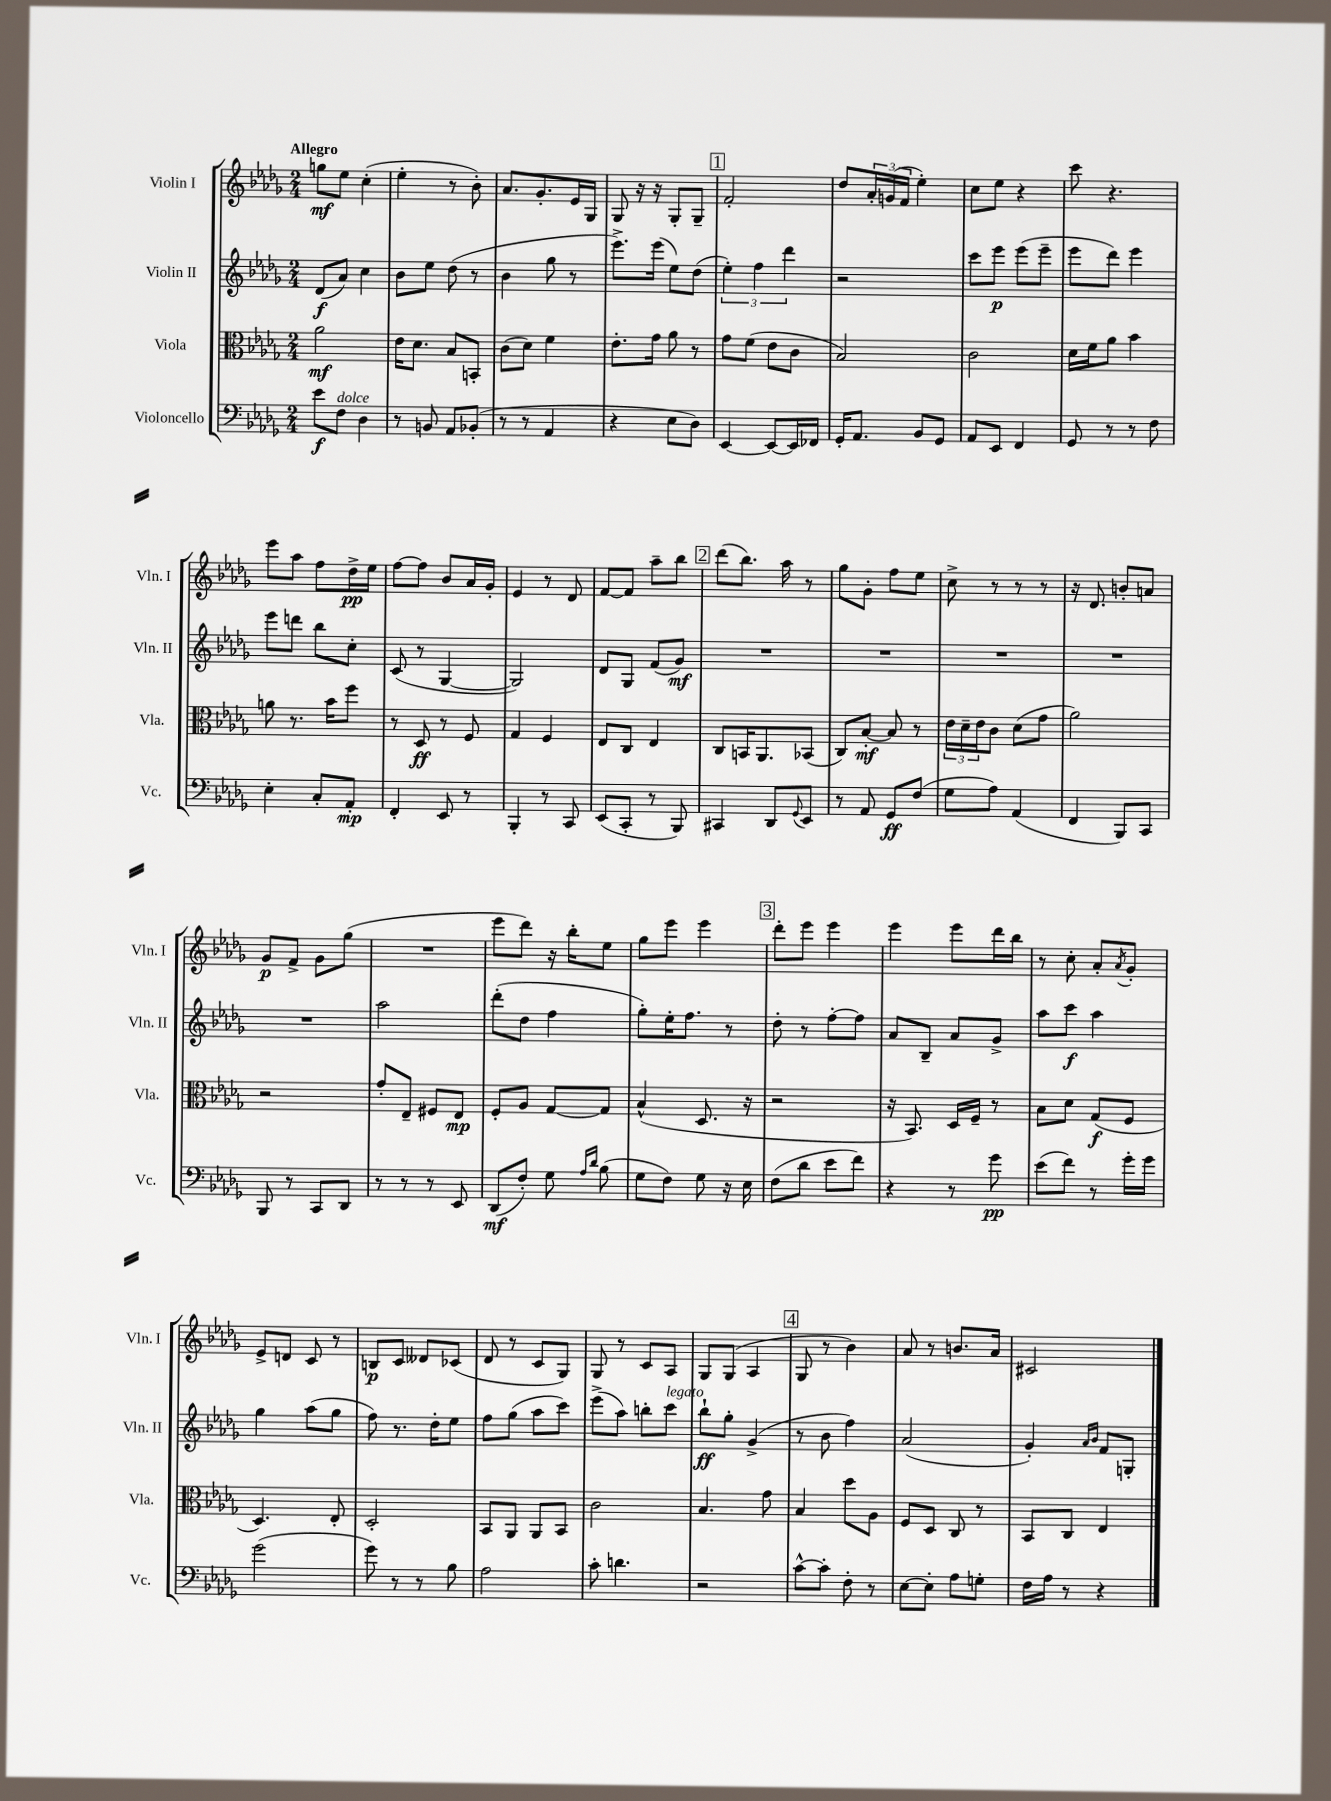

**kern	**dynam	**kern	**dynam	**kern	**dynam	**kern	**dynam
*part4	*part4	*part3	*part3	*part2	*part2	*part1	*part1
*staff4	*staff4	*staff3	*staff3	*staff2	*staff2	*staff1	*staff1
*I"Violoncello	*	*I"Viola	*	*I"Violin II	*	*I"Violin I	*
*I'Vc.	*	*I'Vla.	*	*I'Vln. II	*	*I'Vln. I	*
*clefF4	*	*clefC3	*	*clefG2	*	*clefG2	*
*k[b-e-a-d-g-]	*	*k[b-e-a-d-g-]	*	*k[b-e-a-d-g-]	*	*k[b-e-a-d-g-]	*
*M2/4	*	*M2/4	*	*M2/4	*	*M2/4	*
=1	=1	=1	=1	=1	=1	=1	=1
!	!	!	!	!	!	!LO:TX:a:B:t=Allegro	!
8e-\L	f	2a-\	mf	(8d-/L	f	8ggn\L	mf
!LO:TX:a:i:t=dolce	!	!	!	!	!	!	!
8F\J	.	.	.	8a-/J)	.	8ee-\J	.
4D-\	.	.	.	4cc\	.	(4cc'\	.
=2	=2	=2	=2	=2	=2	=2	=2
8r	.	16e-\KL	.	8b-\L	.	4ee-'\	.
.	.	8.d-\J	.	.	.	.	.
8BBn/	.	.	.	8ee-\J	.	.	.
8AA-/L	.	8B-/L	.	(8dd-\	.	8r	.
(8BB-X'/J	.	8BBn'/J	.	8r	.	8b-'\)	.
=3	=3	=3	=3	=3	=3	=3	=3
8r	.	(8c\L	.	4b-\	.	8.a-/L	.
8r	.	8d-\J)	.	.	.	.	.
.	.	.	.	.	.	8.g-'/	.
4AA-/	.	4f\	.	8gg-\	.	.	.
.	.	.	.	8r	.	16e-/L	.
.	.	.	.	.	.	16G-/JJ	.
=4	=4	=4	=4	=4	=4	=4	=4
4r	.	8.e-'\L	.	8.eee-^\L)	.	8G-/	.
.	.	.	.	.	.	16r	.
.	.	16g-\Jk	.	(16eee-\Jk	.	16r	.
8E-\L	.	8a-\	.	8ee-\L)	.	8G-'/L	.
8D-\J)	.	8r	.	(8dd-\J	.	8G-~/J	.
!!LO:REH:place=s1:t=1
=5	=5	=5	=5	=5	=5	=5	=5
[4EE-/	.	8g-\L	.	6ee-'\)	.	2f'/	.
.	.	(8f\J	.	.	.	.	.
.	.	.	.	6ff\	.	.	.
8EE-/L_	.	8e-\L	.	.	.	.	.
.	.	.	.	6ddd-\	.	.	.
16EE-/L]	.	8c\J	.	.	.	.	.
16FF-X/JJ	.	.	.	.	.	.	.
=6	=6	=6	=6	=6	=6	=6	=6
16GG-'/KL	.	2B-/)	.	2r	.	8dd-/L	.
8.AA-/J	.	.	.	.	.	.	.
.	.	.	.	.	.	24a-'/L	.
.	.	.	.	.	.	(24gn/	.
.	.	.	.	.	.	24f/JJ	.
8BB-/L	.	.	.	.	.	4ee-'\)	.
8GG-/J	.	.	.	.	.	.	.
=7	=7	=7	=7	=7	=7	=7	=7
8AA-/L	.	2c\	.	8ccc\L	.	8cc\L	.
8EE-/J	.	.	.	8eee-\J	p	8ee-\J	.
4FF/	.	.	.	(8eee-\L	.	4r	.
.	.	.	.	8eee-~\J	.	.	.
=8	=8	=8	=8	=8	=8	=8	=8
8GG-/	.	16d-\LL	.	8eee-\L	.	8ccc\	.
.	.	16f\J	.	.	.	.	.
8r	.	8a-\J	.	8ddd-\J)	.	4.r	.
8r	.	4b-\	.	4eee-\	.	.	.
8F\	.	.	.	.	.	.	.
!!LO:LB:g=z
=9	=9	=9	=9	=9	=9	=9	=9
4E-'\	.	8an\	.	8eee-\L	.	8eee-\L	.
.	.	8.r	.	8dddn\J	.	8aa-\J	.
8C'/L	.	.	.	8bb-\L	.	8ff\L	.
.	.	16b-\KL	.	.	.	.	.
8AA-'/J	mp	8ff\J	.	8cc'\J	.	16dd-^\L	pp
.	.	.	.	.	.	16ee-\JJ	.
=10	=10	=10	=10	=10	=10	=10	=10
4FF'/	.	8r	.	(8c/	.	[8ff\L	.
.	.	8D-/	ff	8r	.	8ff\J]	.
8EE-/	.	8r	.	[4G-/	.	8b-/L	.
8r	.	8F/	.	.	.	16a-/L	.
.	.	.	.	.	.	16g-'/JJ	.
=11	=11	=11	=11	=11	=11	=11	=11
4BBB-'/	.	4G-/	.	2G-/])	.	4e-/	.
8r	.	4F/	.	.	.	8r	.
8CC/	.	.	.	.	.	8d-/	.
=12	=12	=12	=12	=12	=12	=12	=12
(8EE-/L	.	8E-/L	.	8d-/L	.	[8f/L	.
8CC'/J	.	8C/J	.	8G-/J	.	8f/J]	.
8r	.	4E-/	.	(8f/L	.	8aa-~\L	.
8BBB-/)	.	.	.	8g-/J)	mf	8bb-\J	.
!!LO:REH:place=s1:t=2
=13	=13	=13	=13	=13	=13	=13	=13
4CC#X/	.	8C/L	.	2r	.	(8ddd-\L	.
.	.	16BBn/K	.	.	.	8.bb-\J)	.
.	.	8.AA-/	.	.	.	.	.
8DD-/L	.	.	.	.	.	.	.
.	.	.	.	.	.	16aa-\	.
8qqGG-/	.	.	.	.	.	.	.
8EE-/J	.	(8BB-X/J	.	.	.	8r	.
=14	=14	=14	=14	=14	=14	=14	=14
8r	.	8C/L)	.	2r	.	8gg-\L	.
8AA-/	.	[8B-'/J	mf	.	.	8g-'\J	.
8GG-/L	ff	8B-/]	.	.	.	8ff\L	.
(8F/J	.	8r	.	.	.	8ee-\J	.
=15	=15	=15	=15	=15	=15	=15	=15
8G-\L	.	24e-\LL	.	2r	.	8cc^\	.
.	.	24d-~\	.	.	.	.	.
.	.	24e-\J	.	.	.	.	.
8A-\J)	.	8c\J	.	.	.	8r	.
(4AA-/	.	(8d-\L	.	.	.	8r	.
.	.	8g-\J	.	.	.	8r	.
=16	=16	=16	=16	=16	=16	=16	=16
4FF/	.	2a-\)	.	2r	.	16r	.
.	.	.	.	.	.	8.d-/	.
8BBB-/L)	.	.	.	.	.	8bn'/L	.
8CC/J	.	.	.	.	.	8an/J	.
!!LO:LB:g=z
=17	=17	=17	=17	=17	=17	=17	=17
8BBB-/	.	2r	.	2r	.	8g-/L	p
8r	.	.	.	.	.	8f^/J	.
8CC/L	.	.	.	.	.	8g-\L	.
8DD-/J	.	.	.	.	.	(8gg-\J	.
=18	=18	=18	=18	=18	=18	=18	=18
8r	.	8g-'/L	.	2aa-\	.	2r	.
8r	.	8E-~/J	.	.	.	.	.
8r	.	8F#X/L	.	.	.	.	.
8EE-/	.	8E-/J	mp	.	.	.	.
=19	=19	=19	=19	=19	=19	=19	=19
(8DD-/L	mf	8F'/L	.	(8ddd-'\L	.	8eee-\L	.
8F'/J)	.	8A-/J	.	8dd-\J	.	8ddd-\J)	.
8G-\	.	[8G-/L	.	4ff\	.	16r	.
.	.	.	.	.	.	16bb-'\KL	.
16qqA-/LL	.	.	.	.	.	.	.
16qqd-/JJ	.	.	.	.	.	.	.
(8B-\	.	8G-/J]	.	.	.	8ee-\J	.
=20	=20	=20	=20	=20	=20	=20	=20
8G-\L	.	(4B-^^/	.	8gg-'\L)	.	8gg-\L	.
8F\J)	.	.	.	16ee-'\K	.	8eee-\J	.
.	.	.	.	8.ff\J	.	.	.
8G-\	.	8.D-/	.	.	.	4eee-\	.
16r	.	.	.	8r	.	.	.
16E-\	.	16r	.	.	.	.	.
!!LO:REH:place=s1:t=3
=21	=21	=21	=21	=21	=21	=21	=21
(8F\L	.	2r	.	8dd-'\	.	8ddd-'\L	.
8d-\J	.	.	.	8r	.	8eee-\J	.
8e-\L	.	.	.	[8ff'\L	.	4eee-\	.
8f\J)	.	.	.	8ff\J]	.	.	.
=22	=22	=22	=22	=22	=22	=22	=22
4r	.	16r	.	8a-/L	.	4eee-\	.
.	.	8.BB-/)	.	.	.	.	.
.	.	.	.	8B-~/J	.	.	.
8r	.	16D-/LL	.	8a-/L	.	8eee-\L	.
.	.	16F~/JJ	.	.	.	.	.
8g-\	pp	8r	.	8g-^/J	.	16ddd-\L	.
.	.	.	.	.	.	16bb-\JJ	.
=23	=23	=23	=23	=23	=23	=23	=23
(8e-\L	.	8B-\L	.	8aa-\L	.	8r	.
8f\J)	.	8d-\J	.	8ccc\J	f	8cc'\	.
8r	.	(8G-/L	f	4aa-\	.	8a-'/L	.
.	.	.	.	.	.	8qa-/	.
16g-'\LL	.	8F/J	.	.	.	8g-'/J	.
16g-\JJ	.	.	.	.	.	.	.
!!LO:LB:g=z
=24	=24	=24	=24	=24	=24	=24	=24
(2g-\	.	4.D-/)	.	4gg-\	.	8e-^/L	.
.	.	.	.	.	.	8dn/J	.
.	.	.	.	(8aa-\L	.	8c/	.
.	.	8E-'/	.	8gg-\J	.	8r	.
=25	=25	=25	=25	=25	=25	=25	=25
8g-\)	.	2D-'/	.	8ff\)	.	8Bn/L	p
8r	.	.	.	8.r	.	8c/J	.
8r	.	.	.	.	.	8d--X/L	.
.	.	.	.	16dd-'\KL	.	.	.
8B-\	.	.	.	8ee-\J	.	(8c-X/J	.
=26	=26	=26	=26	=26	=26	=26	=26
2A-\	.	8BB-/L	.	8ff\L	.	8d-/	.
.	.	8AA-/J	.	(8gg-\J	.	8r	.
.	.	8AA-/L	.	8aa-\L	.	8c/L	.
.	.	8BB-/J	.	8ccc\J)	.	8G-/J)	.
=27	=27	=27	=27	=27	=27	=27	=27
8c'\	.	2c\	.	(8eee-^\L	.	8G-/	.
4.dn\	.	.	.	8aa-\J)	.	8r	.
.	.	.	.	8bbn'\L	.	8c/L	.
!	!	!	!	!LO:TX:a:i:t=legato	!	!	!
.	.	.	.	8ccc\J	.	8A-/J	.
=28	=28	=28	=28	=28	=28	=28	=28
2r	.	4.B-/	.	8bb-`\L	ff	8G-/L	.
.	.	.	.	8gg-'\J	.	(8G-/J	.
.	.	.	.	(4g-^/	.	4A-/	.
.	.	8g-\	.	.	.	.	.
!!LO:REH:place=s1:t=4
=29	=29	=29	=29	=29	=29	=29	=29
[8c^^\L	.	4B-/	.	8r	.	8G-/	.
8c'\J]	.	.	.	8b-\	.	8r	.
8F'\	.	8dd-\L	.	4ff\)	.	4b-\)	.
8r	.	8A-\J	.	.	.	.	.
=30	=30	=30	=30	=30	=30	=30	=30
[8E-\L	.	8F/L	.	(2a-/	.	8a-/	.
8E-'\J]	.	8D-/J	.	.	.	8r	.
8A-\L	.	8C/	.	.	.	8.bn/L	.
8Gn'\J	.	8r	.	.	.	.	.
.	.	.	.	.	.	16a-/Jk	.
=31	=31	=31	=31	=31	=31	=31	=31
16F\LL	.	8BB-/L	.	4g-'/)	.	2c#X/	.
16A-\JJ	.	.	.	.	.	.	.
8r	.	8C/J	.	.	.	.	.
.	.	.	.	16qqa-/LL	.	.	.
.	.	.	.	16qqb-/JJ	.	.	.
4r	.	4E-/	.	8f/L	.	.	.
.	.	.	.	8Gn'/J	.	.	.
==	==	==	==	==	==	==	==
*-	*-	*-	*-	*-	*-	*-	*-
